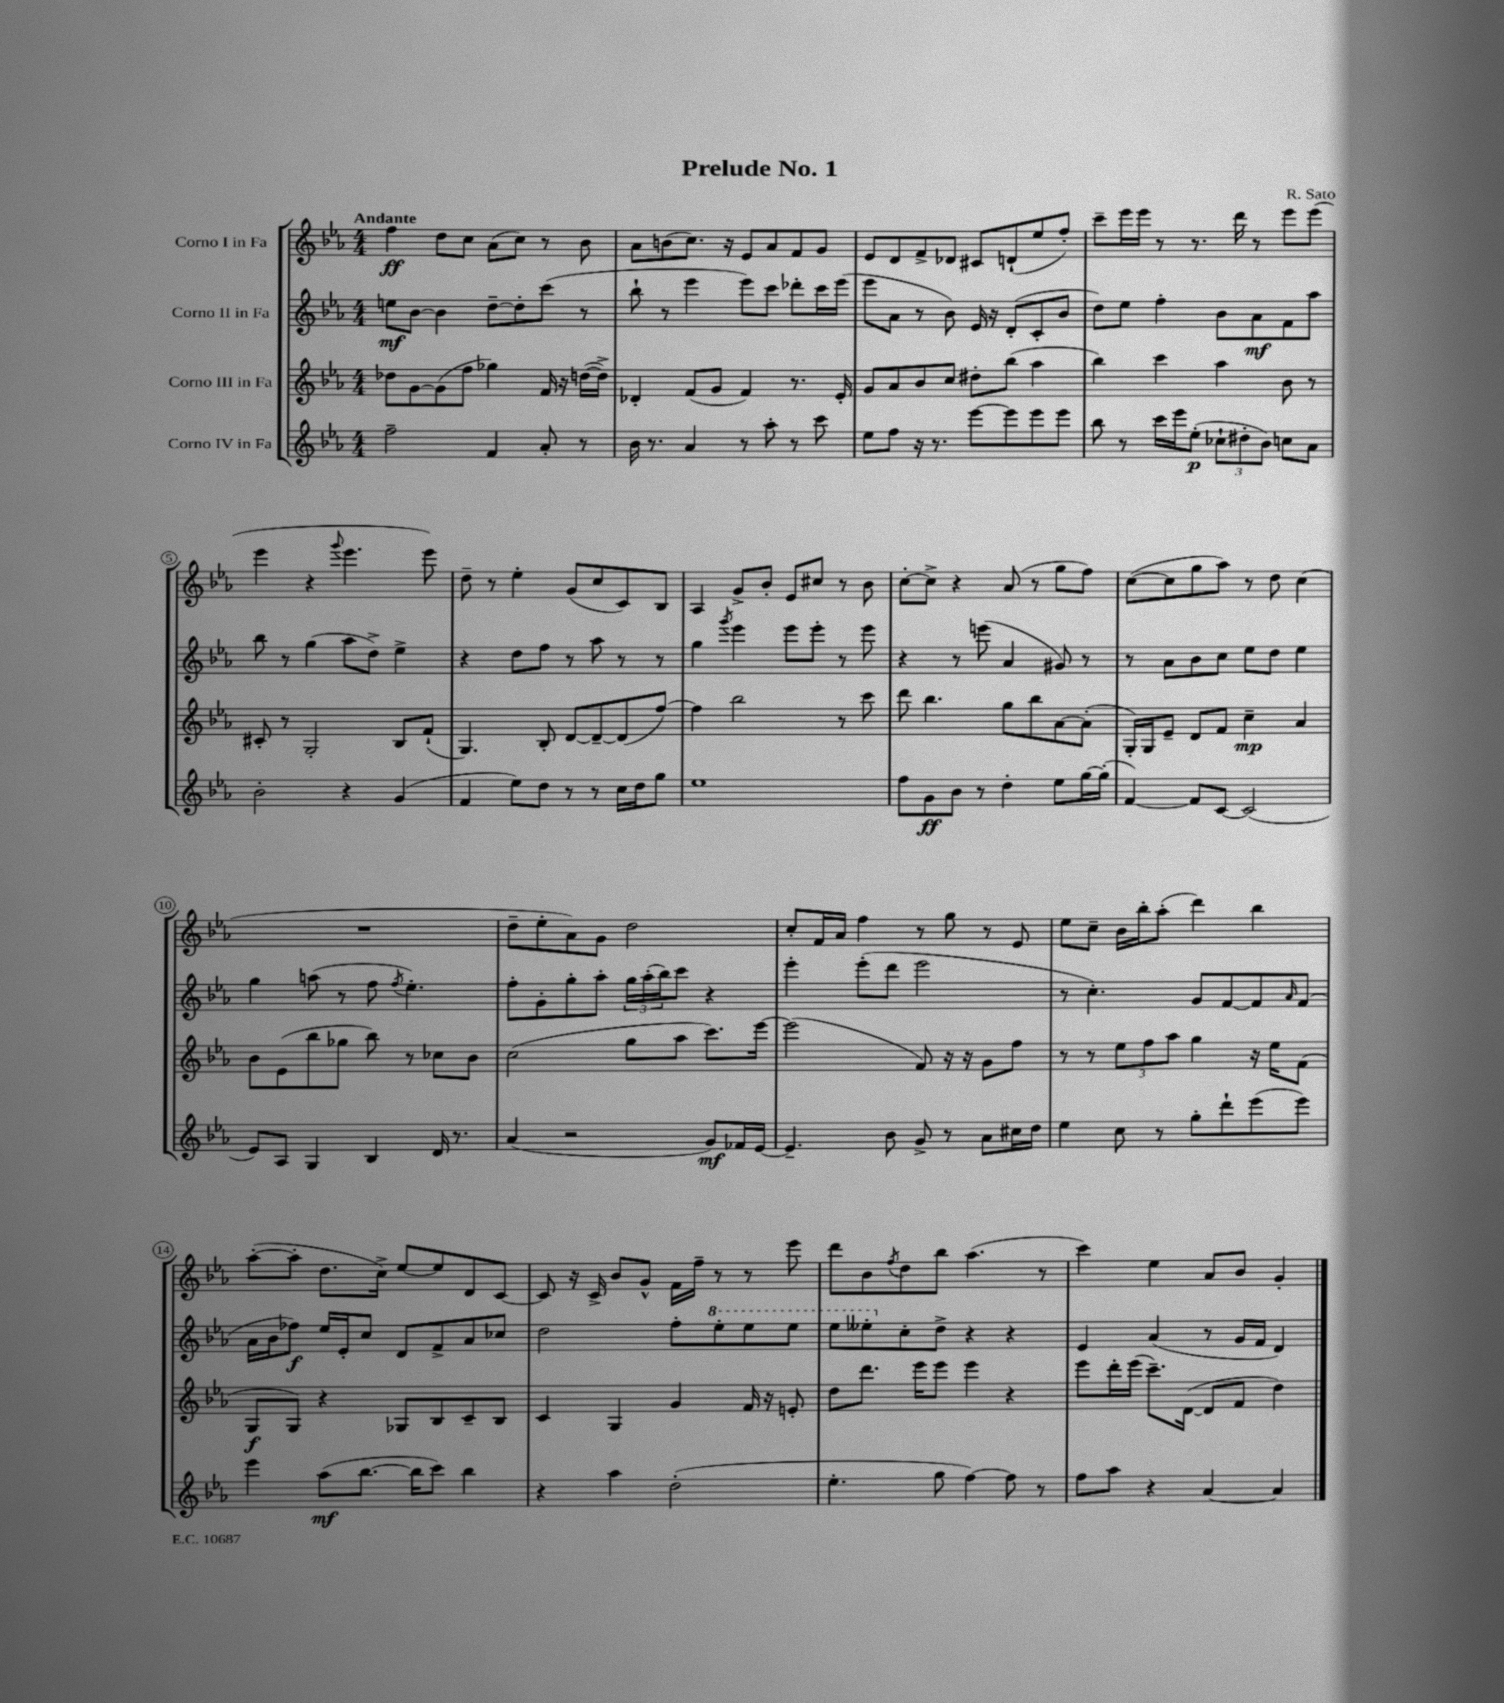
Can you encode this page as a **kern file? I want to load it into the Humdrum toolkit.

**kern	**kern	**kern	**kern
*staff4	*staff3	*staff2	*staff1
*clefG2	*clefG2	*clefG2	*clefG2
*k[b-e-a-]	*k[b-e-a-]	*k[b-e-a-]	*k[b-e-a-]
*M4/4	*M4/4	*M4/4	*M4/4
2ff~	8dd-	8ee	4ff
.	[8g	[8b-	.
.	(8g]	4b-]	8dd
.	8ff	.	8cc
4f	4gg-)	[8dd~	(8a-
.	.	8dd']	8cc)
8a-'	16f	(8ccc	8r
.	16r	.	.
8r	([16dd	8r	8b-
.	16dd^])	.	.
=	=	=	=
16b-	4d-'	8bb-`	8a-
8.r	.	.	.
.	.	8r	(8b
4a-	(8f	4eee-	8.cc)
.	8g	.	.
.	.	.	16r
8r	4f)	8eee-)	8e-
8aa-'	.	8ccc	8a-
8r	8.r	8ddd-'	8f
8ccc	.	16ccc	8g
.	16e-'	(16eee-	.
=	=	=	=
8ee-	8g	8eee-	8e-
8ff	8a-	8a-	8d
16r	8b-	8r	8f^
8.r	.	.	.
.	8cc	8b-)	8d-
[8eee-	8dd#'	16e-	8c#
.	.	16r	.
8eee-]	(8bb-	(8d'	(8d`
8eee-	4aa-	8c'	8ee-
8eee-	.	8b-	8ff')
=	=	=	=
8bb-	4bb-)	8dd)	8ccc~
8r	.	8ee-	16eee-
.	.	.	16eee-
16ccc	4ccc	4ff'	8r
16eee-	.	.	.
(8ee-'	.	.	8.r
12cc-`	4aa-	8b-	.
.	.	.	16ddd
12dd#'	.	.	.
.	.	8a-	8r
12b-)	.	.	.
8cc	8b-	8f	8eee-
8a-	8r	8aa-	(8eee-
=	=	=	=
2b-'	8c#'	8bb-	4eee-
.	8r	8r	.
.	2G'	(4gg	4r
.	.	.	8qqggg
4r	.	8aa-	4.eee-
.	.	8dd^)	.
(4g	8B-	4ee-^	.
.	(8f`	.	8eee-)
=	=	=	=
4f	4.G)	4r	8dd~
.	.	.	8r
8ee-)	.	8dd	4ee-'
8dd	8B-'	8ff	.
8r	[8d	8r	(8g
8r	8d~_	8aa-	8cc
16cc	(8d]	8r	8c)
16dd	.	.	.
8gg	[8ff)	8r	8B-
=	=	=	=
1ee-	4ff]	4gg	4A-
.	.	8qggg	.
.	2bb-	4eee-	8g^
.	.	.	8b-'
.	.	8eee-	8e-
.	.	8eee-'	8cc#
.	8r	8r	8r
.	8ccc	8eee-	8b-
=	=	=	=
8ff	8ddd	4r	[8cc'
8g	4.bb-	.	8cc^]
8b-	.	8r	4r
8r	.	(8eee	.
4dd'	8gg	4a-	(8a-
.	8bb-	.	8r
8ee-	[8a-	8g#)	8gg
[16gg	(8a-']	8r	8ff)
(16gg']	.	.	.
=	=	=	=
[4f)	16G')	8r	([8cc
.	16G	.	.
.	8e-~	8a-	8cc]
8f]	8d	8b-	8gg
[8c	8f	8cc	8aa-)
(2c]	4cc~	8ee-	8r
.	.	8dd	8dd
.	4a-	4ee-	(4cc
=	=	=	=
8e-)	8b-	4gg	1r
8A-	(8e-	.	.
4G	8bb-	(8aa	.
.	8gg-	8r	.
4B-	8bb-)	8ff	.
.	.	8qff	.
.	8r	4.ee-')	.
16d	8cc-	.	.
8.r	.	.	.
.	8b-	.	.
=	=	=	=
(4a-	(2cc	8ff'	8dd~
.	.	8g'	8ee-'
2r	.	8gg'	8a-)
.	.	8aa-'	8g
.	8gg	24gg	2dd
.	.	(24aa-'	.
.	.	24bb-)	.
.	8aa-	8ccc	.
8g)	8.ccc)	4r	.
16f-	.	.	.
[16e-	[16eee-	.	.
=	=	=	=
4.e-~]	(2eee-]	4eee-'	8cc'
.	.	.	16f
.	.	.	16a-
.	.	(8eee-'	4ff
8b-	.	8ddd	.
8g^	8f)	2eee-	8r
8r	16r	.	8gg
.	16r	.	.
8a-	8g	.	8r
16cc#	8ff	.	8e-
16dd	.	.	.
=	=	=	=
4ee-	8r	8r	8ee-
.	8r	4.cc')	8cc~
8cc	12ee-	.	16b-
.	.	.	16bb-'
.	12ff	.	.
8r	.	.	(8aa-'
.	12aa-	.	.
8gg'	4gg	8g	4ddd)
8ddd`	.	[8f	.
(8eee-	16r	8f]	4bb-
.	16ee-	.	.
.	.	16qqa-	.
8eee-)	(8f	(8f	.
=	=	=	=
4eee-	8G	16a-	([8aa-'
.	.	16b-	.
.	8G)	8ff-)	8aa-']
(8aa-	4r	16ee-	8.dd
.	.	16e-'	.
[8.bb-	.	8cc	.
.	.	.	16cc^)
.	8G-	8d	[8ee-
16bb-]	.	.	.
8ccc)	8B-	8f^	8ee-]
4bb-	8c~	8a-	8d
.	8B-	8cc-	[8c
=	=	=	=
4r	4c	2dd	8c]
.	.	.	16r
.	.	.	16c^
4aa-	4G	.	8b-
.	.	.	8g^^
(2dd'	4g	8ff'	16f
.	.	.	16ff~
.	.	8eee-'	8r
.	16f	8eee-	8r
.	16r	.	.
.	8e'	8eee-	8eee-
=	=	=	=
4.ee-'	8dd	8eee-	8ddd
.	8.ddd	8eee--'	8b-
.	.	.	8qff
.	.	8cc'	8dd
.	16eee-	.	.
8gg	8eee-	8dd^	8bb-
[4ff)	4eee-	4r	(4.aa-
8ff]	4r	4r	.
8r	.	.	8r
=	=	=	=
8ff	8eee-	4e-	4ccc)
8aa-	16ddd'	.	.
.	(16eee-	.	.
4r	8.ccc~)	(4a-	4ee-
.	([16d	.	.
[4a-	8d]	8r	8a-
.	8f	16g	8b-
.	.	16f	.
4a-]	4dd)	4d)	4g'
==	==	==	==
*-	*-	*-	*-
